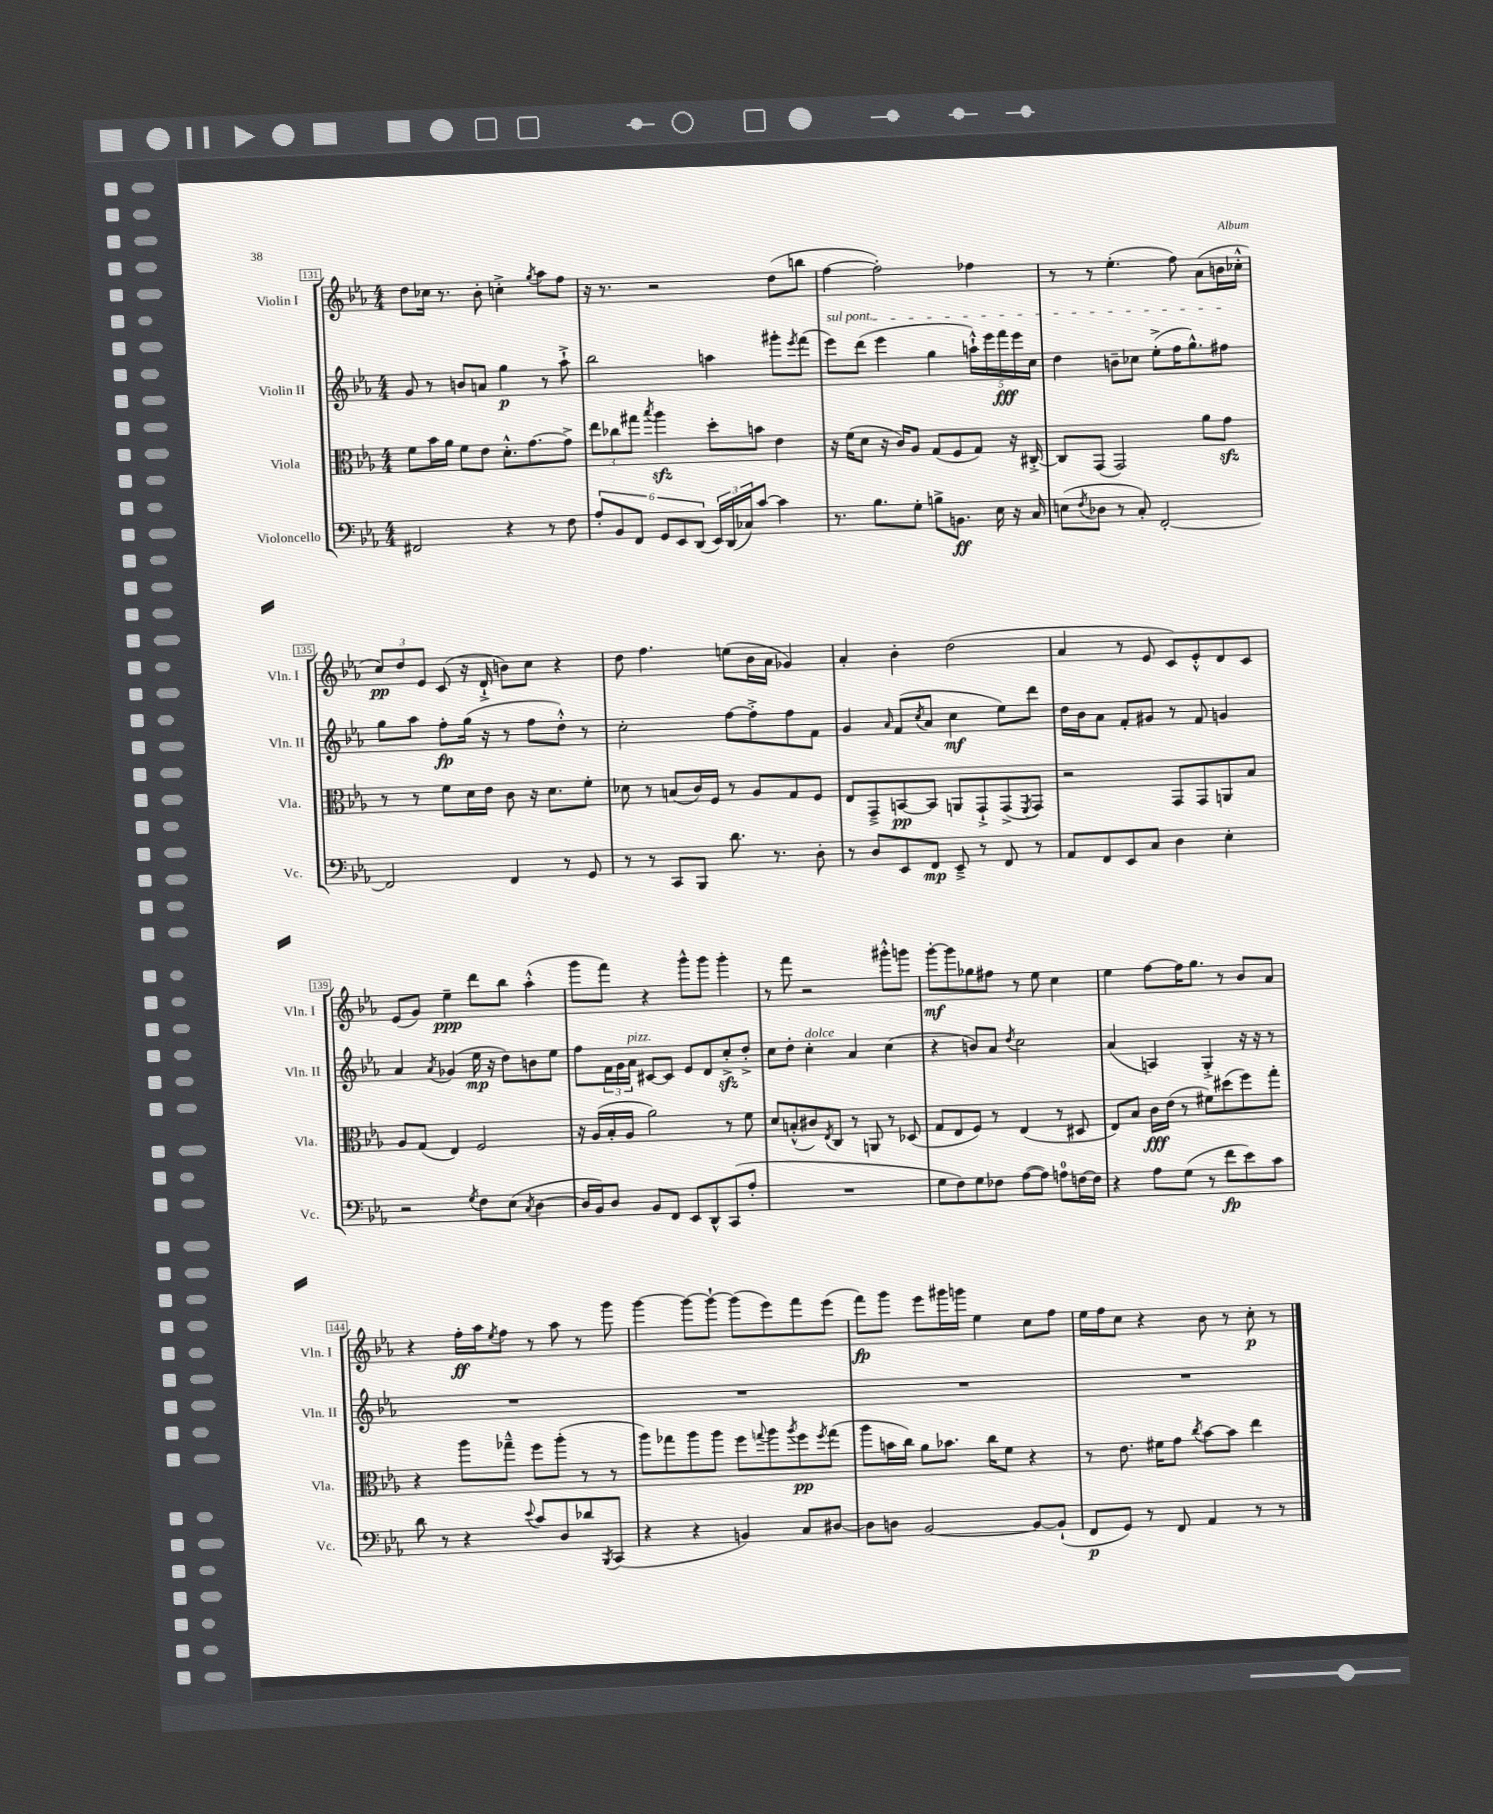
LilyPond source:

<<
\new StaffGroup <<
\new Staff = "s0" \with { instrumentName = "Violin I" shortInstrumentName = "Vln. I" } {
    \clef treble \key ees \major \numericTimeSignature \time 4/4
    d''8 ces''16 r8. bes'8-. c''4-.-> \acciaccatura { g''8 } aes''8 f''8 |
    r16 r8. r2 d''8( b''8 |
    f''4~ f''2-.) fes''4 |
    r8 r8 ees''4.-.( f''8) aes'8( b'16 ces''16-.-^ |
    \tuplet 3/2 { c''8\pp) d''8 ees'8 } c'8( r16 d'16-!-> b'8) c''8 r4 |
    d''8 f''4. e''8( bes'16 aes'16 ges'4) |
    aes'4-. bes'4-. d''2( |
    aes'4 r8 ees'8 c'8) ees'8-.-^ d'8 c'8 |
    ees'8( g'8) ees''4--\ppp d'''8 bes''8 aes''4-.-^( |
    g'''8 f'''8) r4 g'''8-^ g'''8 g'''4-. |
    r8 f'''8 r2 gis'''8-.-^ g'''8 |
    g'''8~-.\mf g'''8 ges''8 fis''8 r8 ees''8 c''4 |
    ees''4 f''8~ f''16 g''8. r8 bes'8 aes'8 |
    r4 f''16-.\ff aes''16 \acciaccatura { ees''8 } f''8 r8 aes''8 r8 g'''8 |
    g'''4~ g'''8~ g'''8~-! g'''8( ees'''8) f'''8 ees'''8( |
    f'''8\fp) g'''8 ees'''8 gis'''16 g'''16 ees''4 c''8 f''8 |
    ees''16 f''16 c''8 r4 bes'8 r8 c''8-.\p r8 \bar "|." |
}
\new Staff = "s1" \with { instrumentName = "Violin II" shortInstrumentName = "Vln. II" } {
    \clef treble \key ees \major \numericTimeSignature \time 4/4
    g'8 r8 b'8 a'8 g''4\p r8 aes''8-!-> |
    bes''2 a''4 gis'''8-. \acciaccatura { ees'''8 } f'''8( |
    \once \override TextSpanner.bound-details.left.text = \markup { \italic "sul pont." } ees'''8\startTextSpan) d'''8( ees'''4 g''4 \tuplet 5/4 { a''16-!-^) ees'''16 f'''16\fff ees'''16 c''16 } |
    d''4 b'8-- ces''8 ees''8-.->( f''16 g''8.-^) fis''8\stopTextSpan |
    g''8 aes''8 f''8-.\fp g''16( r16 r8 f''8 d''8-.-^) r8 |
    c''2-. f''8~ f''8-.-> f''8 f'8 |
    g'4 \grace { aes'16 } f'8( \acciaccatura { c''8 } aes'8 c''4\mf ees''8) d'''8 |
    d''16 bes'16 aes'8 f'8-. gis'8 r8 f'8 g'4 |
    aes'4 \acciaccatura { aes'8 } ges'4( ees''16\mp r16 d''8) b'8 ees''8 |
    f''8 \tuplet 3/2 { f'16 g'16 aes'16^\markup { \italic "pizz." } } cis'8~ cis'8 ees'8 d'8 c''8-.->\sfz d''8-.-> |
    c''8 d''8-. c''4-.^\markup { \italic "dolce" } aes'4 c''4( |
    r4 b'8) aes'8 \acciaccatura { d''8 } c''2 |
    aes'4( a4) g4-.-> r16 r16 r8 |
    R1 |
    R1 |
    R1 |
    R1 \bar "|." |
}
\new Staff = "s2" \with { instrumentName = "Viola" shortInstrumentName = "Vla." } {
    \clef alto \key ees \major \numericTimeSignature \time 4/4
    f'8 bes'16 aes'16 f'8 ees'8 d'8.-.-^ g'8.~ g'8-> |
    \tuplet 3/2 { ees''8 ces''8 gis''8 } \acciaccatura { bes''8 } aes''4\sfz d''8-. b'8 ees'4 |
    r16 f'16( d'8 r16 c'16) aes8 g8( f8 g8) r16 cis16~-.-> |
    cis8 g,8( g,2) aes'8 g'8\sfz |
    r8 r8 f'8 d'16 ees'16 c'8 r16 d'8. f'8-. |
    des'8 r8 b8( c'16) f16 r8 aes8 g8 f8 |
    ees8 g,8---> b,8~\pp b,8 a,8 g,8-!-> g,8->( \acciaccatura { f,8 } g,8) |
    r2 g,8 g,8 a,8 bes8 |
    aes8 g8( ees4) f2 |
    r16 aes16( bes16-. aes16 aes'2) r8 f'8 |
    d'8 b8-.-^( cis'8) \acciaccatura { ees8 } c8 r8 a,8 r8 des8( |
    g8 ees8 f8) r8 ees4( r8 dis8 |
    ees8) bes8 c'16\fff ees'16( r8 fis'8) dis''8( f''8) g''8-. |
    r4 aes''8 ges''8---^ f''8 aes''8-.( r8 r8 |
    aes''8) ges''8 aes''8 aes''8 f''8 \appoggiatura { g''8 } aes''8 \acciaccatura { aes''8 } f''8\pp \acciaccatura { f''8 } g''8( |
    aes''8 b'16 c''16) aes'8 bes'8. c''16 f'8 r4 |
    r8 ees'8. fis'16 g'8 \acciaccatura { c''8 } bes'8~ bes'8 ees''4 \bar "|." |
}
\new Staff = "s3" \with { instrumentName = "Violoncello" shortInstrumentName = "Vc." } {
    \clef bass \key ees \major \numericTimeSignature \time 4/4
    fis,2 r4 r8 f8 |
    \tuplet 6/4 { aes8-. bes,8 f,8 g,8 ees,8 d,8( } \tuplet 3/2 { ees,16) d,16( ces16) } c'8~ c'4 |
    r8. bes8. g8-. b8-> b,8.\ff ees16 r16 c16 |
    e8( \acciaccatura { f8 } des8 r8 c8-.) f,2~-. |
    f,2 f,4 r8 g,8 |
    r8 r8 c,8 bes,,8 d'8. r8. d8-. |
    r8 d8 ees,8 f,8\mp ees,8---> r8 f,8 r8 |
    aes,8 f,8 ees,8 c8 d4 ees4-. |
    r2 \acciaccatura { g8 } f8 ees8( \acciaccatura { c8 } d4~ |
    d16 bes,16) d8 bes,8 f,8 ees,8 d,8-^ c,8( aes8-. |
    R1 |
    g8 f8) g8 fes8 aes8~( aes8) a8-0 f16~ f16 |
    r4 aes8 g8( r8 f'8\fp ees'8) c'8 |
    d'8 r8 r4 \appoggiatura { ees'8 } c'8 d8 des'8 \acciaccatura { bes,,8 } c,8( |
    r4 r4 b,4) c8 dis8~ |
    dis8 d8 bes,2~ bes,8~ bes,8-!( |
    f,8\p g,8) r8 f,8 aes,4 r8 r8 \bar "|." |
}
>>
>>
\layout { \context { \Score currentBarNumber = #131 \override BarNumber.stencil = #(make-stencil-boxer 0.1 0.3 ly:text-interface::print) } }
